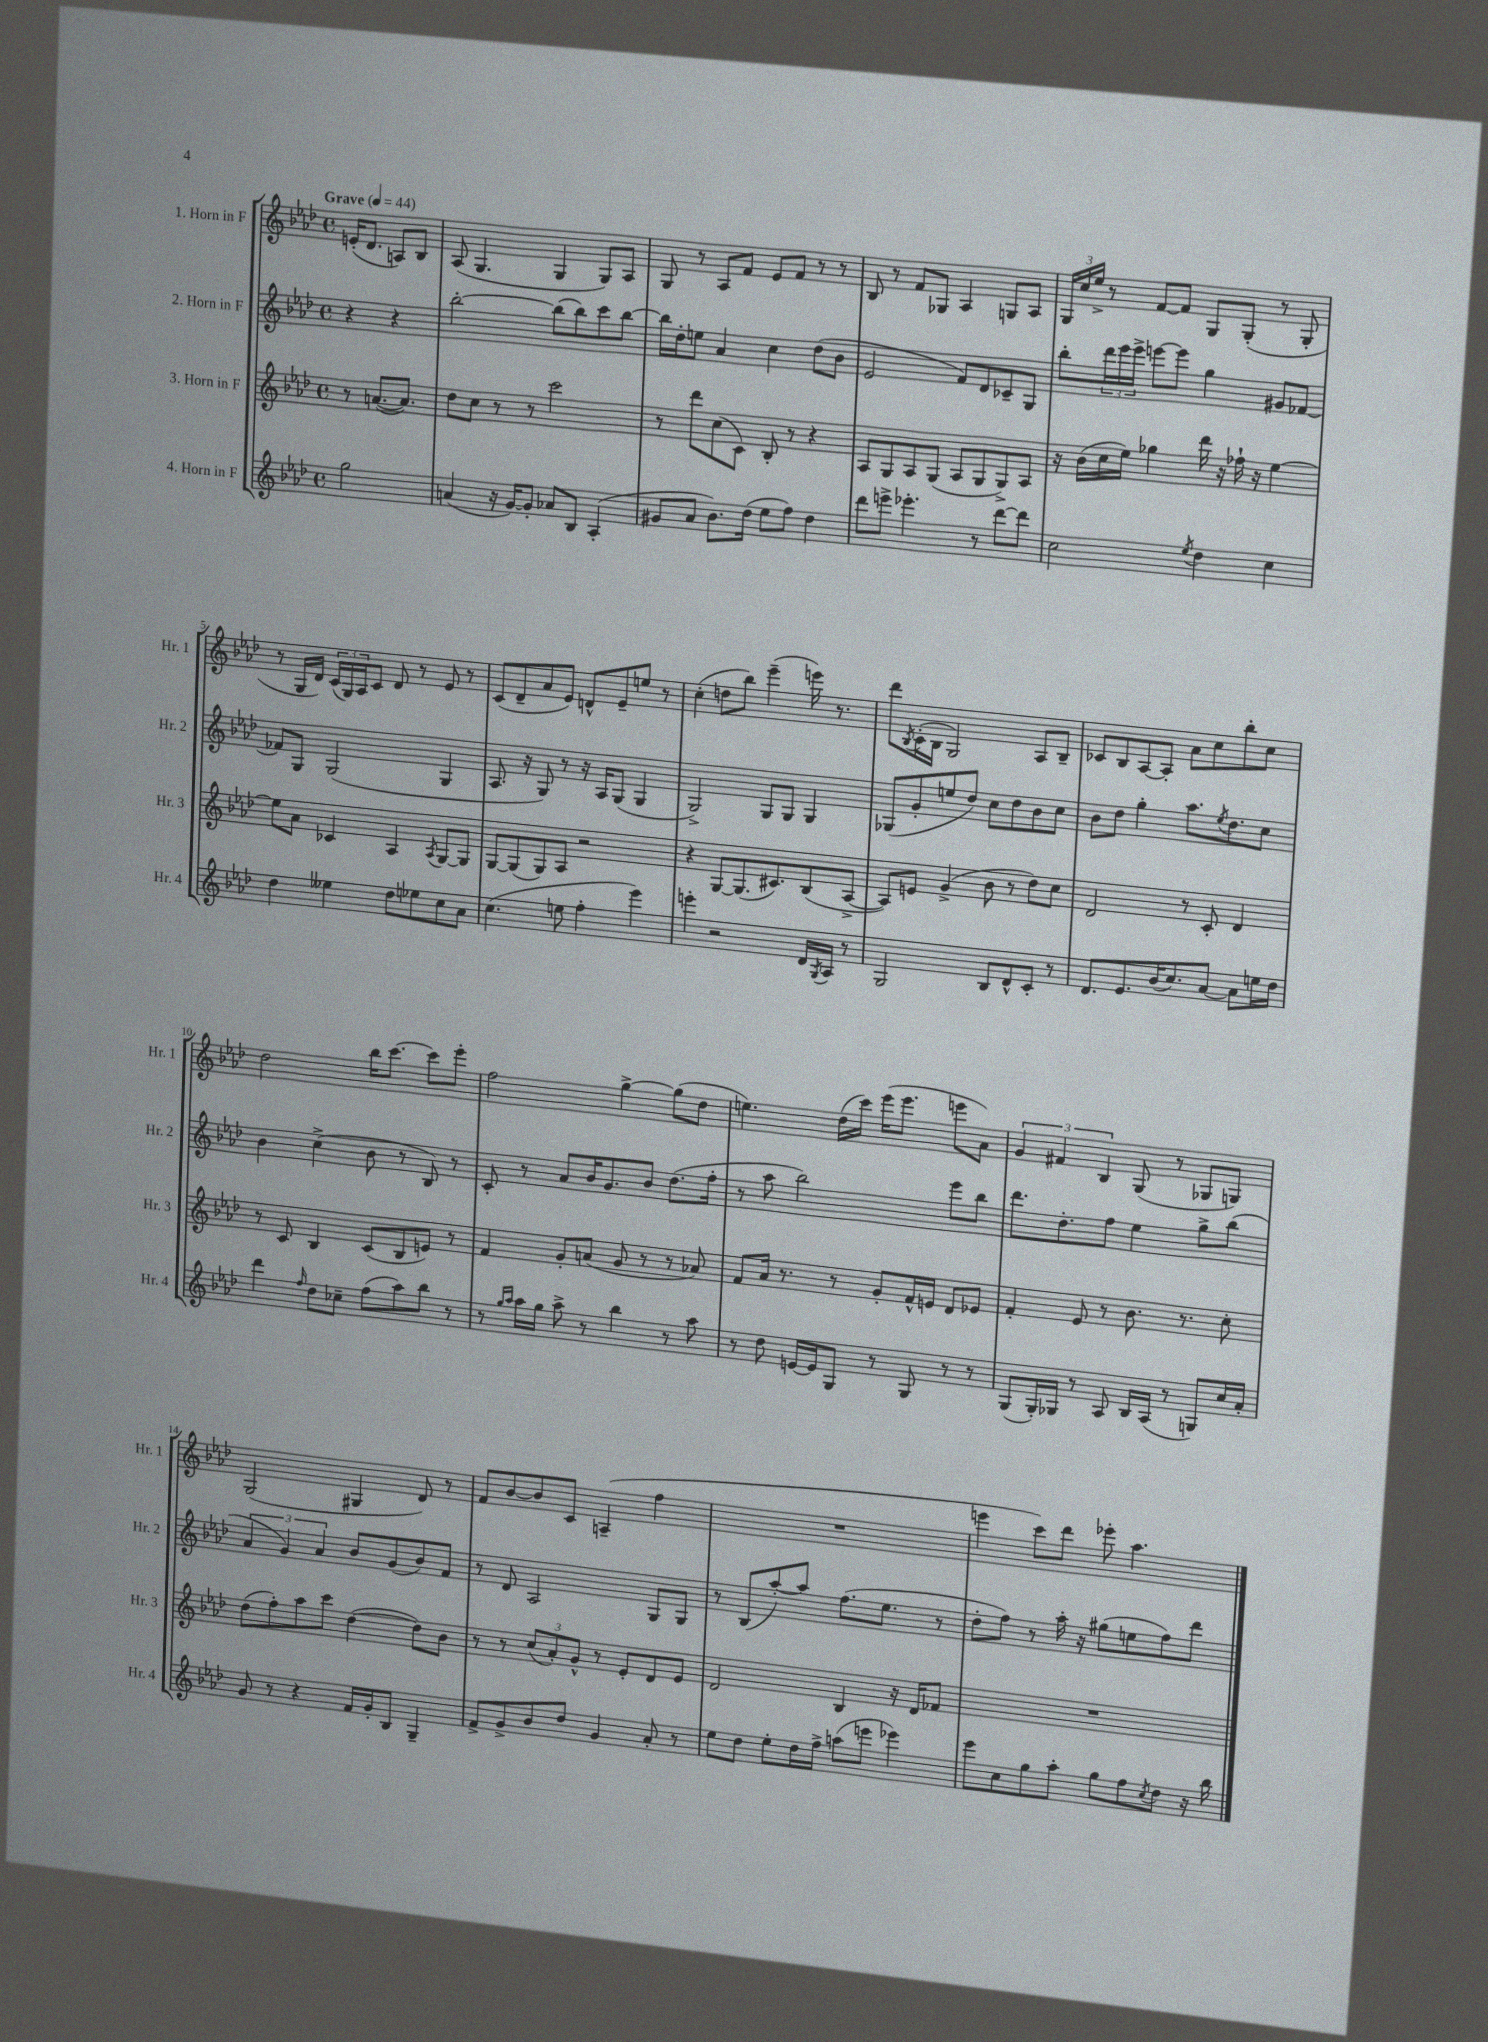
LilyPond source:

<<
\new StaffGroup <<
\new Staff = "s0" \with { instrumentName = "1. Horn in F" shortInstrumentName = "Hr. 1" } {
    \clef treble \key aes \major \defaultTimeSignature \time 4/4 \partial 2 \tempo "Grave" 4 = 44
    e'16-.( des'8. a8) bes8 |
    aes8( g4. g4 g8) aes8 |
    g8 r8 aes8 f'8 ees'8 f'8 r8 r8 |
    bes8 r8 f'8 ges8 aes4 g8 aes8 |
    \tuplet 3/2 { g16 c''16 ees''16-> } r8 f'8~ f'8 g8 g8-.( r8 g8-. |
    r8 g16 des'16) \tuplet 3/2 { c'16( g16) aes16 } c'8 des'8 r8 ees'8 r8 |
    c'8( des'8-- aes'8 ees'8) d'8-^ ees'8-- e''8 r8 |
    c''4-.( d''8 bes''8) ees'''4--( e'''16) r8. |
    des'''8 \acciaccatura { bes8 } c'16-.( bes16 g2) aes8 bes8-- |
    ces'8 bes8 aes8~ aes8-. aes'8 c''8 bes''8-. c''8 |
    des''2 bes''16 c'''8.~ c'''8 ees'''8-. |
    f''2 g''4~-> g''8( des''8 |
    e''4.) des''16( c'''16) ees'''16( ees'''8. e'''8 aes'8) |
    \tuplet 3/2 { g'4 fis'4 bes4 } g8( r8 ges8 g8) |
    g2( gis4 des'8) r8 |
    f'8 bes'8~ bes'8 c'8 a4--( f''4 |
    R1 |
    e'''4 c'''8) des'''8 ees'''8-. aes''4. \bar "|." |
}
\new Staff = "s1" \with { instrumentName = "2. Horn in F" shortInstrumentName = "Hr. 2" } {
    \clef treble \key aes \major \defaultTimeSignature \time 4/4 \partial 2
    r4 r4 |
    bes''2~-. bes''8( bes''8) c'''8 bes''8~ |
    bes''16 des''16-. e''8 aes'4 c''4 des''8( bes'8 |
    ees'2 f'8) des'8 ces'8-- g8 |
    bes''8-. \tuplet 3/2 { des'''16 ees'''16 ees'''16-> } e'''8~ e'''8 g''4 gis'8 fes'8~ |
    fes'8 g8 g2( g4 |
    aes8. r16 g8) r8 r16 aes16 g8( g4 |
    g2->) g8 g8 g4 |
    ges8( g'8-. e''8 des''8) c''8 des''8 bes'8 c''8 |
    bes'8 des''8 g''4-. aes''8. \acciaccatura { ees''8 } des''8. c''8 |
    bes'4 c''4->( bes'8 r8 bes8) r8 |
    c'8-. r8 aes'8 bes'16 g'8. bes'8 des''8.( f''16-. |
    r8 aes''8 bes''2) ees'''8 bes''8 |
    des'''8. des''8.-. f''8 ees''4 g''8-> bes''8( |
    \tuplet 3/2 { aes'4 g'4) aes'4 } bes'8 g'8( bes'8) f'8 |
    r8 des'8 aes2 g8 g8 |
    r8 bes8( aes''8~-.) aes''8 f''8.( ees''8. r8 |
    des''8-. f''8) r8 aes''16-. r16 gis''8( e''8 f''8) des'''8 \bar "|." |
}
\new Staff = "s2" \with { instrumentName = "3. Horn in F" shortInstrumentName = "Hr. 3" } {
    \clef treble \key aes \major \defaultTimeSignature \time 4/4 \partial 2
    r8 a'8.~( a'8.) |
    des''8 c''8 r8 r8 c'''2 |
    r8 des'''8 c''8( c'8) bes8-. r8 r4 |
    aes8 g8 aes8 g8( aes8 g8 g8->) aes8 |
    r16 bes'16( c''16 ees''16) ges''4 des'''16 r16 fes''16-! r16 ees''4~ |
    ees''8 aes'8 ces'4 aes4 \acciaccatura { aes8 } g8~ g8 |
    g8~ g8( g8) aes8 r2 |
    r4 g8~ g8.( cis'8.) bes8( aes8~-> |
    aes8) e'8 g'4->( bes'8 r8 des''8) c''8 |
    des'2 r8 c'8-. des'4 |
    r8 c'8 bes4 c'8( bes8 e'8) r8 |
    f'4 g'8-. a'8( g'8 r8 r8 aes'8) |
    f'8 aes'16 r8. r8 g'8-. f'16-^ e'16 des'8 ees'8 |
    f'4-. ees'8 r8 bes'8. r8. c''8-. |
    des''8( f''8-.) aes''8 c'''8 des''4~( des''8) bes'8 |
    r8 r8 \tuplet 3/2 { c''8( aes'8-.) g'8-^ } r8 ees'8-. des'8 ees'8 |
    des'2 bes4 r16 des'16 fes'8 |
    R1 \bar "|." |
}
\new Staff = "s3" \with { instrumentName = "4. Horn in F" shortInstrumentName = "Hr. 4" } {
    \clef treble \key aes \major \defaultTimeSignature \time 4/4 \partial 2
    g''2 |
    a'4( r16 g'16~) g'8-. aes'8 bes8 aes4-.( |
    gis'8 aes'8 bes'8.) des''16( ees''8 f''8) des''4 |
    des'''8 e'''8-> ees'''4.-. r8 des'''8~ des'''8 |
    c''2 \acciaccatura { ees''8 } des''4 c''4 |
    des''4 eeses''4 des''8 ees''8 c''8 aes'8 |
    c''4.( e''8 f''4-. ees'''4) |
    e'''4-. r2 des'16 \acciaccatura { g8 } aes16 r8 |
    g2 bes8 des'8-^ c'8-. r8 |
    des'8. ees'8. bes'16( c''8.) aes'8~ aes'8 e''16 des''16 |
    des'''4 \grace { f''16 } des''8 ces''8-- f''8( aes''8) bes''8 r8 |
    r8 \grace { g''16 aes''16 } aes''16 g''16 aes''8-> r8 bes''4 r8 aes''8 |
    r8 des''8 e'16~ e'16 g8 r8 g8 r8 r8 |
    g8( g16-.) ges16 r8 aes8 bes16 aes16( r8 g8) c''16 aes'16-. |
    g'8 r8 r4 f'16 g'16-. bes8 g4-- |
    f'8-> g'8-> bes'8 des''8 g'4 aes'8-. r8 |
    ees''8 des''8 ees''8-. des''16 f''16-> a''8( e'''8 ees'''4) |
    ees'''8 c''8 g''8 aes''8-. g''8 f''8 \acciaccatura { c''8 } des''8 r16 bes''16 \bar "|." |
}
>>
>>
